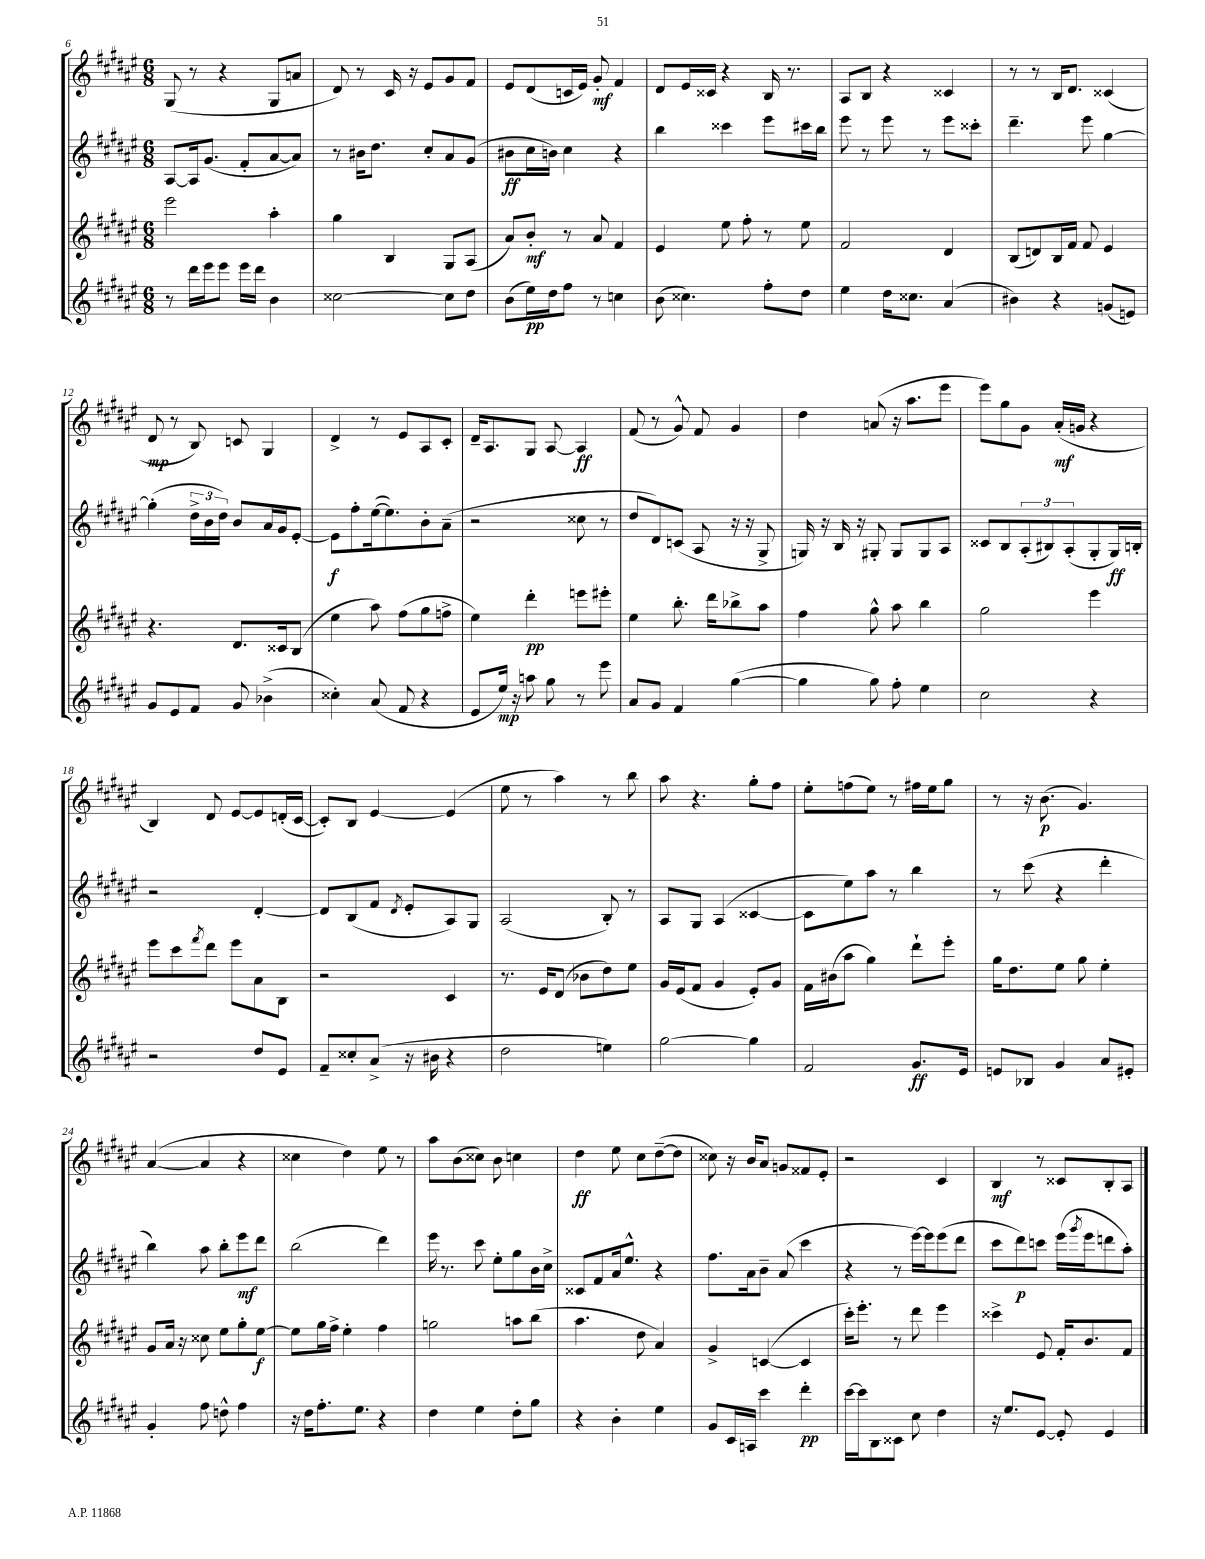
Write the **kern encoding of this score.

**kern	**kern	**kern	**kern
*staff4	*staff3	*staff2	*staff1
*clefG2	*clefG2	*clefG2	*clefG2
*k[f#c#g#d#a#e#]	*k[f#c#g#d#a#e#]	*k[f#c#g#d#a#e#]	*k[f#c#g#d#a#e#]
*M6/8	*M6/8	*M6/8	*M6/8
8r	2eee#	[8A#	(8G#
16ddd#	.	16A#]	8r
16eee#	.	(8.g#	.
8eee#	.	.	4r
16eee#	.	8f#'	.
16ddd#	.	.	.
4b	4aa#'	[8a#	8G#
.	.	8a#])	8a
=	=	=	=
[2cc##	4gg#	8r	8d#)
.	.	16b#	8r
.	.	8.dd#	.
.	4B	.	16c#
.	.	.	16r
.	.	8cc#'	8e#
8cc##]	8G#	8a#	8g#
8dd#	(8A#	(8g#	8f#
=	=	=	=
(8b	8a#)	8b#	8e#
16ee#)	8b'	16cc#	(8d#
16dd#	.	16b)	.
8ff#	8r	4cc#	16c
.	.	.	16e#)
8r	8a#	.	8g#'
4cc	4f#	4r	4f#
=	=	=	=
(8b	4e#	4bb	8d#
4.cc##)	.	.	16e#
.	.	.	16c##
.	8ee#	4ccc##	4r
.	8ff#'	.	.
8ff#'	8r	8eee#	16B
.	.	.	8.r
8dd#	8ee#	16ccc#	.
.	.	16bb	.
=	=	=	=
4ee#	2f#	8eee#	8A#
.	.	8r	8B
16dd#	.	8eee#	4r
8.cc##	.	.	.
.	.	8r	.
(4a#	4d#	8eee#	4c##
.	.	8ccc##'	.
=	=	=	=
4b#)	(8B	4.ddd#~	8r
.	8d)	.	8r
4r	16B	.	16B
.	16f#	.	8.d#
.	8f#	8eee#	.
(8g	4e#	[4gg#	(4c##
8e)	.	.	.
=	=	=	=
8g#	4.r	(4gg#']	8d#
8e#	.	.	8r
8f#	.	24dd#^	8B)
.	.	24b	.
.	.	24dd#)	.
8g#	8.d#	8b	8c
(4b-^	.	16a#	4G#
.	16c##	16g#	.
.	(8B	[8e#'	.
=	=	=	=
4cc##')	4ee#	8e#]	4d#^
.	.	8ff#'	.
(8a#	8aa#)	([16ee#	8r
.	.	8.ee#])	.
8f#	(8ff#	.	8e#
4r	8gg#	8b'	8A#
.	8ff^	(8a#~	8c#'
=	=	=	=
8e#	4ee#)	2r	16d#~
.	.	.	8.A#
16ee#)	.	.	.
16r	.	.	.
8aa	4ddd#'	.	8G#
8gg#	.	.	[8A#
8r	8eee	8cc##	4A#]
8eee#	8eee#'	8r	.
=	=	=	=
8a#	4ee#	8dd#	(8f#
8g#	.	8d#)	8r
4f#	8.bb'	(8c	8g#^^)
.	.	8A#	8f#
.	16ddd#	.	.
([4gg#	8bb-^	16r	4g#
.	.	16r	.
.	8aa#	8G#^	.
=	=	=	=
4gg#]	4ff#	16G)	4dd#
.	.	16r	.
.	.	16B	.
.	.	16r	.
8gg#)	8gg#^^	8G#'	(8a
8ff#'	8aa#	8G#	16r
.	.	.	8.aa#
4ee#	4bb	8G#	.
.	.	8A#	8eee#
=	=	=	=
2cc#	2gg#	8c##	8eee#)
.	.	8B	8gg#
.	.	(12A#'	8g#
.	.	12B#)	.
.	.	.	(16a#'
.	.	(12A#'	.
.	.	.	16g
4r	4eee#	8G#'	4r
.	.	16G#)	.
.	.	16B'	.
=	=	=	=
2r	8eee#	2r	4B)
.	8ccc#	.	.
.	8qfff#	.	.
.	8ddd#	.	8d#
.	8eee#	.	[8e#
8dd#	8a#	[4d#'	8e#]
8e#	8B	.	(16d'
.	.	.	[16c#
=	=	=	=
8f#~	2r	8d#]	8c#'])
8cc##'	.	(8B	8B
(8a#^	.	8f#	[4e#
.	.	8qd#	.
16r	.	8e#'	.
16b#	.	.	.
4r	4c#	8A#)	(4e#]
.	.	8G#	.
=	=	=	=
2dd#	8.r	(2A#	8ee#
.	.	.	8r
.	16e#	.	.
.	(8d#	.	4aa#)
.	8b-	.	.
4ee)	8dd#)	8B')	8r
.	8ee#	8r	8bb
=	=	=	=
[2gg#	16g#	8A#	8aa#
.	(16e#	.	.
.	8f#	8G#	4.r
.	4g#	(4A#	.
4gg#]	8e#')	[4c##	8gg#'
.	8g#	.	8ff#
=	=	=	=
2f#	16f#	8c##]	8ee#'
.	(16b#	.	.
.	8aa#	8ee#)	(8ff
.	4gg#)	8aa#	8ee#)
.	.	8r	8r
8.g#	8ddd#`	4bb	16ff#
.	.	.	16ee#
.	8eee#'	.	8gg#
16e#	.	.	.
=	=	=	=
8e	16gg#	8r	8r
.	8.dd#	.	.
8B-	.	(8ccc#	16r
.	.	.	(8.b
4g#	8ee#	4r	.
.	8gg#	.	4.g#)
8a#	4ee#'	4ddd#'	.
8e#'	.	.	.
=	=	=	=
4g#'	8g#	4bb)	([4a#
.	16a#	.	.
.	16r	.	.
8ff#	8cc##	8aa#	4a#]
8dd^^	8ee#	8bb'	.
4ff#	8gg#'	8eee#	4r
.	[8ee#	8ddd#	.
=	=	=	=
16r	8ee#]	(2bb	4cc##
16dd#	.	.	.
8.ff#'	16gg#	.	.
.	16ff#^	.	.
.	4ee#'	.	4dd#)
8.ee#	.	.	.
4r	4ff#	4ddd#)	8ee#
.	.	.	8r
=	=	=	=
4dd#	2gg	16eee#	8aa#
.	.	8.r	.
.	.	.	(8b
4ee#	.	8ccc#	8cc##)
.	.	8ee#'	8b
8dd#'	8aa	8gg#	4cc
8gg#	(8bb	16b	.
.	.	16cc#^	.
=	=	=	=
4r	4.aa#	8c##	4dd#
.	.	8f#	.
4b'	.	16a#	8ee#
.	.	8.ee#^^	.
.	8dd#	.	8cc#
4ee#	4a#)	4r	([8dd#~
.	.	.	8dd#]
=	=	=	=
8g#	4g#^	8.ff#	8cc##)
16c#	.	.	16r
16A	.	16a#	16b
4ccc#	([4c	8b~	8a#
.	.	(8a#	8g
4ddd#'	4c]	4ccc#	8f##
.	.	.	8e#'
=	=	=	=
[16ccc#	16ccc#')	4r	2r
16ccc#]	8.eee#'	.	.
8B	.	.	.
8c##	8r	8r	.
8cc#	8ddd#	[16eee#)	.
.	.	16eee#]	.
4dd#	4eee#	(8eee#	4c#
.	.	8ddd#	.
=	=	=	=
16r	4ccc##^	8ccc#	4B
8.ee#	.	.	.
.	.	8ddd#)	.
[8e#	8e#	8ccc	8r
8e#']	16f#'	(16eee#	8c##
.	.	8qggg#	.
.	8.b	16eee#	.
4e#	.	8ddd	8B'
.	8f#	8aa#')	8A#
==	==	==	==
*-	*-	*-	*-
